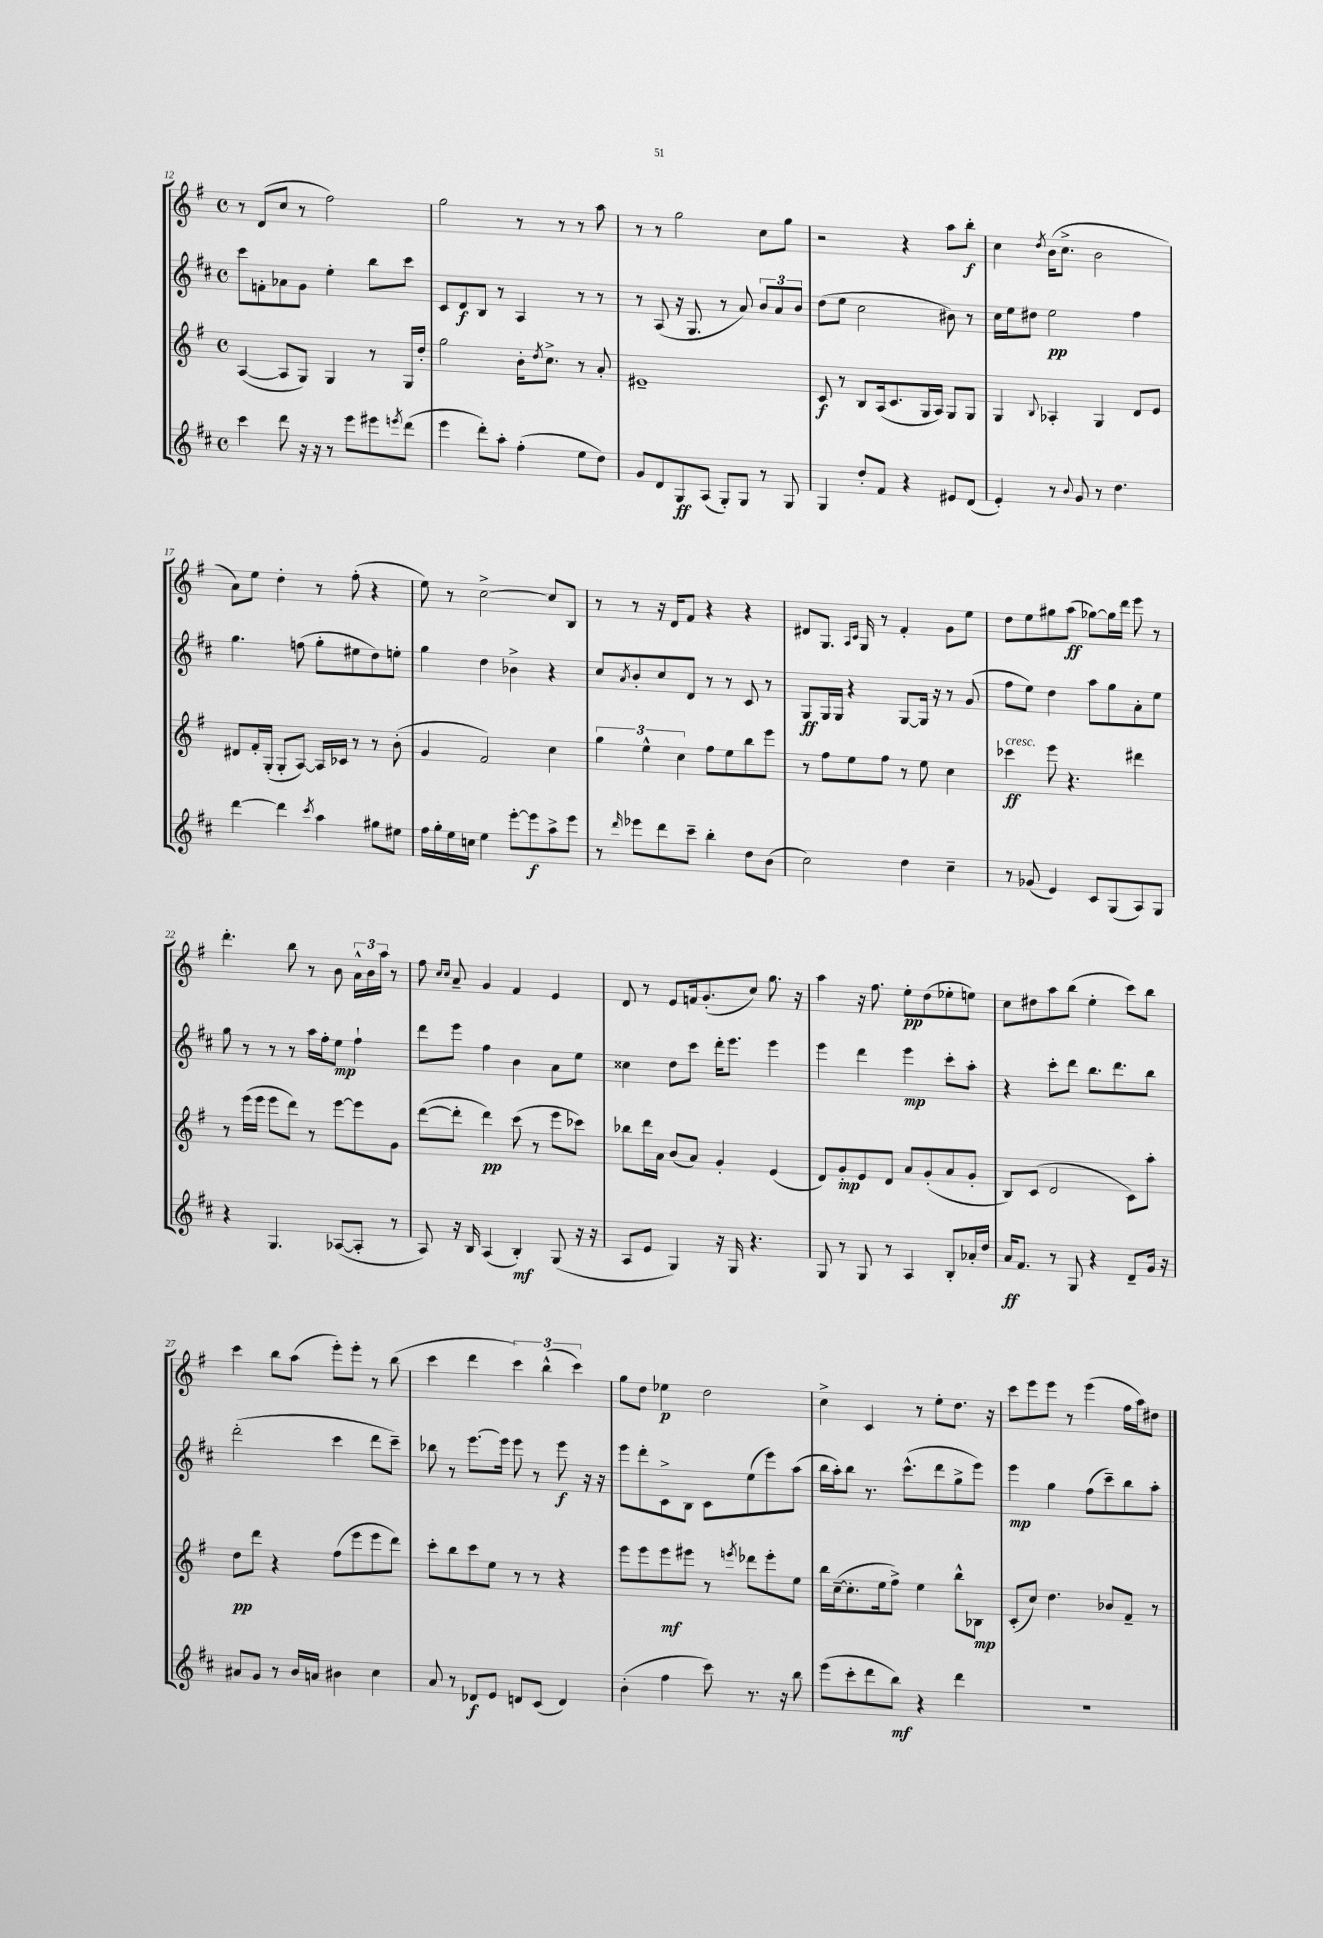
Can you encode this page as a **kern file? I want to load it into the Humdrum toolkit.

**kern	**kern	**kern	**kern
*staff4	*staff3	*staff2	*staff1
*clefG2	*clefG2	*clefG2	*clefG2
*k[f#c#]	*k[f#]	*k[f#c#]	*k[f#]
*M4/4	*M4/4	*M4/4	*M4/4
*met(c)	*met(c)	*met(c)	*met(c)
4ccc#	([4A	8ccc#	8r
.	.	8f'	(8d
8ddd	8A]	8a-	8cc
16r	8G)	8g	8r
16r	.	.	.
8r	4G	4ee'	2ff#)
8eee	.	.	.
8eee#	8r	8bb	.
8qeee	.	.	.
(8ddd	16G	8ccc#	.
.	16dd'	.	.
=	=	=	=
4eee	2gg	8c#	2gg
.	.	8d	.
8ddd')	.	8B	.
8aa'	.	8r	.
(4ff#'	16b'	4A	8r
.	8qdd	.	.
.	8.cc^	.	.
.	.	.	8r
8ee	8r	8r	8r
8dd)	8a'	8r	8aa
=	=	=	=
8g	1e#~	8r	8r
8d	.	(8A	8r
8G	.	16r	2gg
.	.	8.G	.
(8A	.	.	.
8G')	.	8r	.
8G	.	8a)	.
8r	.	12b	8cc
.	.	12a	.
8G	.	.	8gg
.	.	12b	.
=	=	=	=
4G	8c	(8dd	2r
.	8r	8ee	.
8dd'	8B	2cc#	.
8f#	(16A	.	.
.	8.c	.	.
4r	.	.	4r
.	16G	.	.
.	16A)	.	.
8e#	8G	8b#)	8aa
(8d	8G	8r	8bb'
=	=	=	=
4e')	4G	16cc#	4cc
.	.	16ee	.
.	.	8dd#	.
.	8qqB	.	8qdd
8r	4A-'	2ee	(16b
.	.	.	8.cc^
8qqb	.	.	.
8g	.	.	.
8r	4G	.	2b
4.dd	.	.	.
.	8d	4ff#	.
.	8e	.	.
=	=	=	=
[4ddd	8d#	4.gg	8a)
.	16f#'	.	8ee
.	(16G'	.	.
4ddd]	8G'	.	4dd'
.	[8A)	(8ff	.
8qccc#	.	.	.
4aa	16A]	8gg'	8r
.	16c-	.	.
.	8r	8ee#	(8ff#'
8gg#	8r	8dd)	4r
8ee#	(8b'	8ee'	.
=	=	=	=
16ff#	4g	4gg	8ee)
16gg'	.	.	.
16ee	.	.	8r
16cc	.	.	.
4ee	2f#)	4dd	[2cc^
[8eee'	.	4b-^	.
8eee]	.	.	.
8aa^	4cc	4r	8cc]
8eee	.	.	8B
=	=	=	=
8r	6gg	8cc#	8r
16qqddd	.	8qa	.
8eee-	.	8b'	8r
.	6ee^^	.	.
8ddd	.	8cc#	16r
.	.	.	16d
.	6cc	.	.
8ccc#~	.	8d	8f#
4bb'	8ff#	8r	4r
.	8ee	8r	.
8dd	8bb	8c#	4r
(8b	8eee	8r	.
=	=	=	=
2cc#)	8r	8G	8d#
.	8ff#	16G	8.G
.	.	16G	.
.	8ee	4r	.
.	.	.	16qqA
.	.	.	16qqc
.	.	.	16G
.	8ff#	.	8r
4dd	8r	[8G	4f#'
.	8ee	16G]	.
.	.	16r	.
4cc#~	4cc	8r	8g
.	.	(8g	8ee
=	=	=	=
8r	4ccc-	8ff#	8dd
(8g-	.	8ee)	8ee
4e)	8eee	4dd	8gg#
.	4.r	.	(8aa
8c#	.	8aa	[8gg-)
(8G	.	8gg	16gg-]
.	.	.	16ddd
8A)	4ddd#	8a'	8eee
8G	.	8ee	8r
=	=	=	=
4r	8r	8gg	4.ddd'
.	(16eee	8r	.
.	16eee	.	.
4.G	8eee	8r	.
.	8ddd)	8r	8bb
.	8r	16aa	8r
.	.	16ff#'	.
([8A-	[8eee	8ee	8b
8A-']	8eee]	4ff#`	24a^^
.	.	.	24b
.	.	.	24aa
8r	8g	.	8r
=	=	=	=
8A)	([8ddd	8ddd	8ff#
.	.	.	16qqcc
.	.	.	16qqcc
16r	8ddd']	8eee	8a~
16B	.	.	.
(4A	4ddd)	4ff#	4g
4B')	(8ccc	4b	4f#
.	8r	.	.
(8G	8eee	8a	4e
16r	8ccc-)	8ee	.
16r	.	.	.
=	=	=	=
8A	8bb-	4cc##	8d
8e	16ddd	.	8r
.	16a	.	.
4G)	(8b	8dd	8e
.	8a)	8ccc#	16f
.	.	.	(8.g'
16r	4g'	16ddd'	.
16G	.	8.eee	.
4.r	.	.	8cc)
.	(4e	4eee	8.gg
.	.	.	16r
=	=	=	=
8G	8d)	4eee	4aa
8r	8g'	.	.
8G	8e	4ddd	16r
.	.	.	8.ff#
8r	8d	.	.
4A	8a	4eee	8ee'
.	(8g'	.	(8dd
8B'	8a	8ccc#'	8ee-'
16a-'	8g'	8aa'	8ee)
16dd	.	.	.
=	=	=	=
16a	8B)	4r	8cc
8.f#	.	.	.
.	(8c	.	8dd#
8r	2d	8ccc#'	8aa
8G	.	8ddd	(8bb
4r	.	8.bb	4ee'
.	.	8.ddd	.
8d~	8c)	.	8ccc)
16g	8aa'	8bb	8bb
16r	.	.	.
=	=	=	=
8a#	8dd	(2ddd'	4ccc
8g	8ddd	.	.
8r	4r	.	8bb
16b	.	.	(8aa
16a	.	.	.
4b#	(8ff#	4ccc#	8eee')
.	8eee	.	8eee'
4cc#	8eee	8ddd	8r
.	8ddd)	8ccc#~)	(8bb
=	=	=	=
8a	8ccc'	8bb-	4ccc
8r	8bb	8r	.
8d-	8ccc	[8.eee	4ddd
8e	8ee	.	.
.	.	16eee]	.
8d	8r	8eee	6ccc)
(8c#	8r	8r	.
.	.	.	(6bb^^
4d)	4r	8eee	.
.	.	.	6ccc)
.	.	16r	.
.	.	16r	.
=	=	=	=
(4b'	8eee	8eee	8gg
.	8eee	8ddd'	8dd
4ff#	8eee	8c#^	4ee-
.	8eee#	8B	.
8ccc#)	8r	8c#	2dd
.	8qeee	.	.
8.r	8ddd-	(8ee	.
.	8eee'	8eee)	.
16r	.	.	.
8bb	8ee	(8aa	.
=	=	=	=
(8eee	16bb	16bb	4cc^
.	([16cc~	16aa')	.
8ccc#'	8.cc']	8bb	.
8ddd	.	8.r	4c
.	16ee	.	.
8bb)	8ff#^)	.	.
.	.	(8.ccc#^^	.
4r	4ee	.	8r
.	.	8ddd	8ee'
4ddd	8bb^^	8gg^	8.dd
.	8B-	8eee)	.
.	.	.	16r
=	=	=	=
1r	(8c'	4eee	8ccc
.	8cc)	.	8eee
.	4.dd	4gg	8eee
.	.	.	8r
.	.	(8ff#	(4eee
.	8b-	8ccc#~)	.
.	8f#~	8bb	16ff#
.	.	.	16aa)
.	8r	8aa'	8dd#
==	==	==	==
*-	*-	*-	*-
